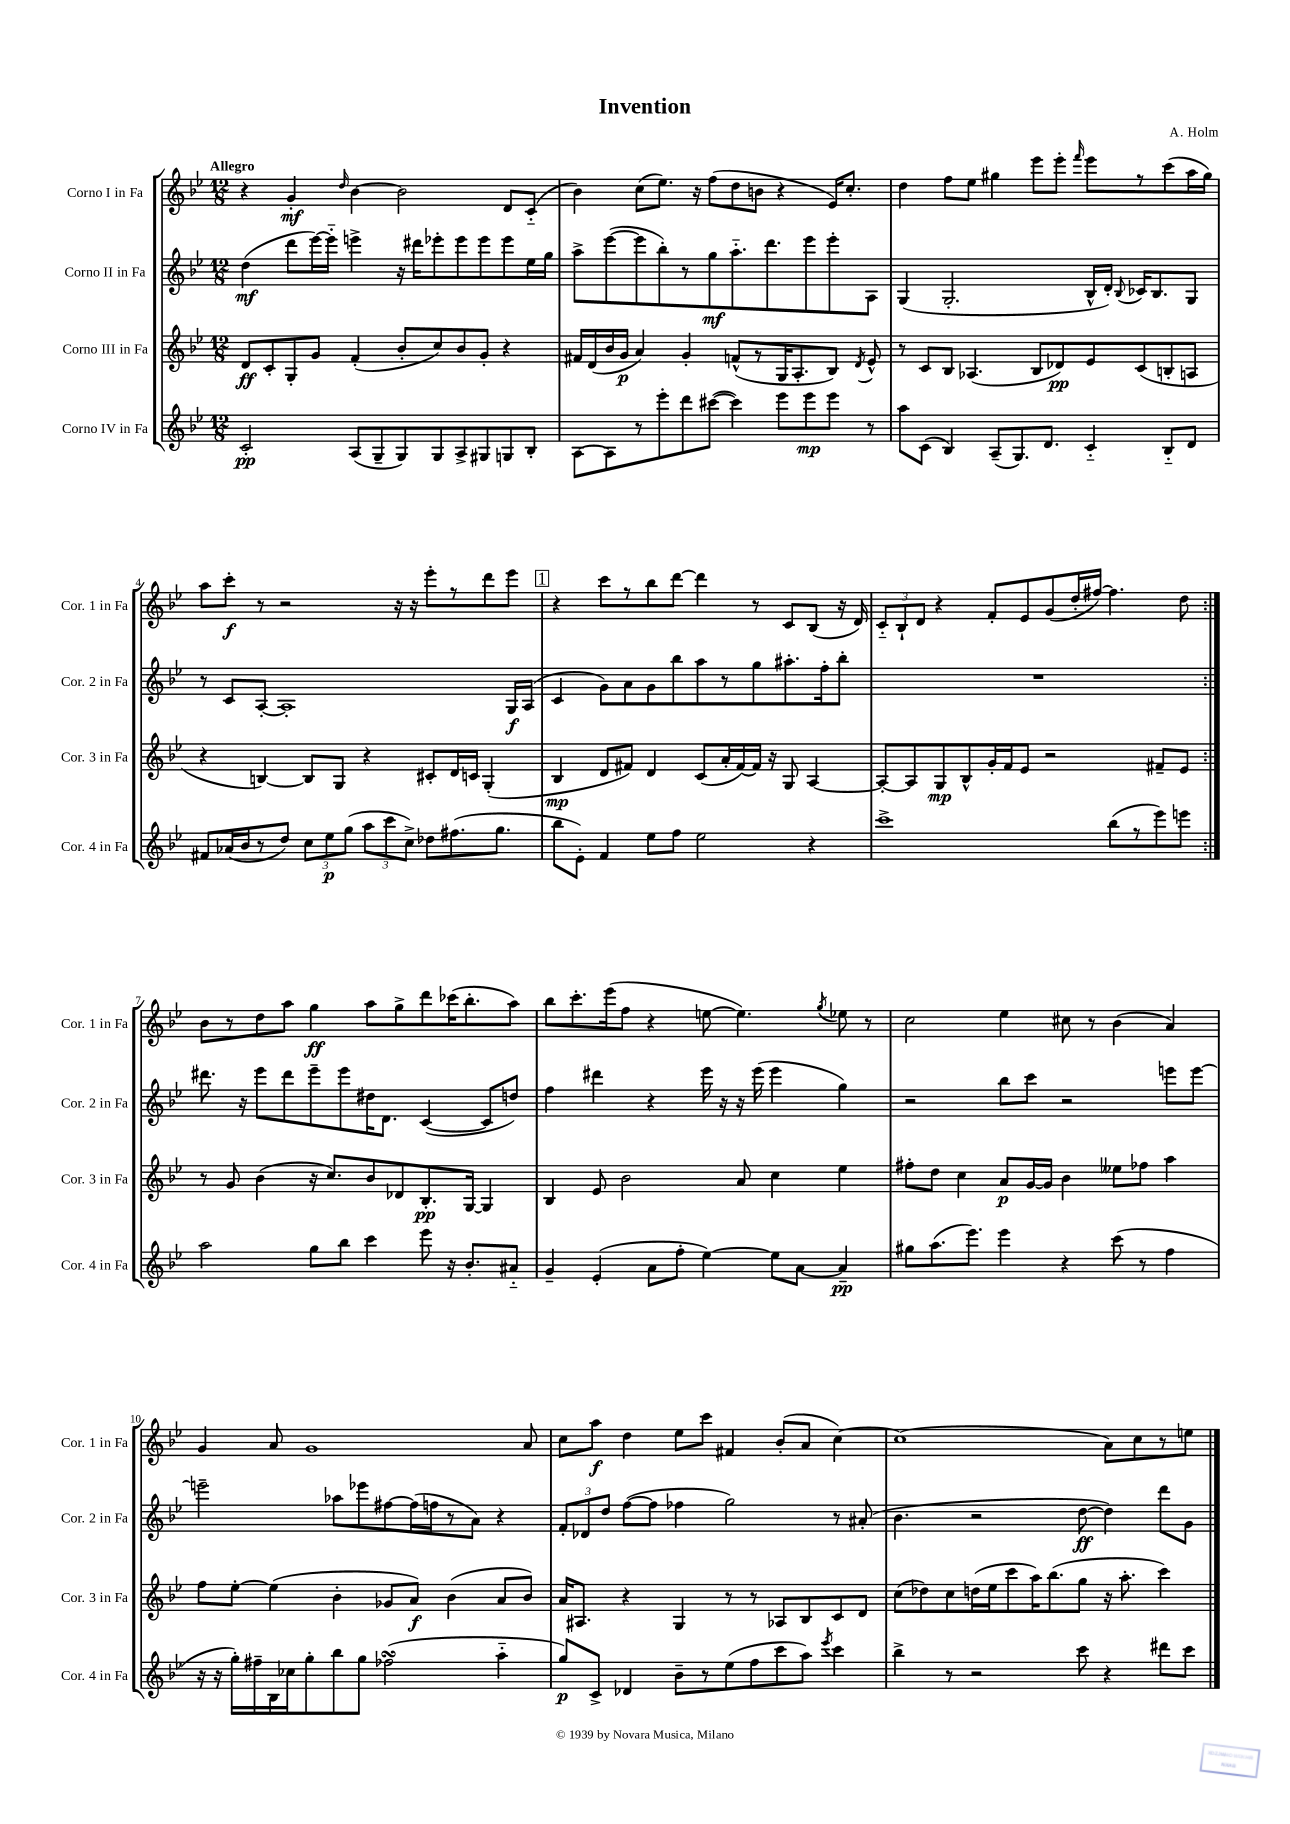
\header { title = "Invention" composer = "A. Holm" }
<<
\new StaffGroup <<
\new Staff = "s0" \with { instrumentName = "Corno I in Fa" shortInstrumentName = "Cor. 1 in Fa" } {
    \clef treble \key bes \major \numericTimeSignature \time 12/8 \tempo "Allegro"
    \autoBeamOff \repeat volta 2 { r4 g'4-.\mf \grace { d''16 } bes'4~ bes'2 d'8[ c'8]-_( |
    bes'4) c''8[( ees''8.]) r16 f''8[( d''8 b'8] r4 ees'16[) c''8.]-. |
    d''4 f''8[ ees''8] gis''4 ees'''8[ ees'''8]-. \grace { f'''16 } ees'''8[ r8 c'''8( a''16 gis''16]) |
    a''8[ c'''8]-.\f r8 r2 r16 r16 ees'''8[-. r8 d'''8 ees'''8] |
    \mark \markup { \box "1" } r4 c'''8[ r8 bes''8 d'''8]~ d'''4 r8 c'8[ bes8]( r16 d'16) |
    \tuplet 3/2 { c'8[-_ bes8-! d'8] } r4 f'8[-. ees'8 g'8( d''16-. fis''16]~) fis''4. d''8 | }
    bes'8[ r8 d''8 a''8] g''4\ff a''8[ g''8-> d'''8 ces'''16( bes''8.-. a''8]) |
    bes''8[ c'''8.-. ees'''16( f''8] r4 e''8~ e''4.) \acciaccatura { g''8 } ees''8 r8 |
    c''2 ees''4 cis''8 r8 bes'4( a'4) |
    g'4 a'8 g'1 a'8 |
    c''8[ a''8]\f d''4 ees''8[ c'''8] fis'4 bes'8[-.( a'8] c''4~) |
    c''1( a'8[) c''8 r8 e''8] \bar "|." |
}
\new Staff = "s1" \with { instrumentName = "Corno II in Fa" shortInstrumentName = "Cor. 2 in Fa" } {
    \clef treble \key bes \major \numericTimeSignature \time 12/8
    \autoBeamOff \repeat volta 2 { d''4\mf( d'''8[ ees'''16~) ees'''16]-_ e'''4-> r16 dis'''16[ ees'''8-. ees'''8 ees'''8 ees'''8 ees''16 g''16] |
    a''8[-> ees'''8~( ees'''8 bes''8-.) r8 g''8\mf a''8.-_ d'''8. ees'''8 ees'''8-. a8] |
    g4( g2.-. bes16[-^ d'16]-.) \appoggiatura { bes8 } ces'16[ bes8. g8] |
    r8 c'8[ a8]~-. a1-. g16[\f a16]( |
    \mark \markup { \box "1" } c'4 g'8[) a'8 g'8 bes''8 a''8 r8 g''8 ais''8.-. f''16-. bes''8]-. |
    R1. | }
    dis'''8. r16 ees'''8[ dis'''8 ees'''8-- ees'''8 dis''16 d'8.] c'4~( c'8[ d''8]) |
    f''4 dis'''4 r4 ees'''16 r16 r16 ees'''16( ees'''4 g''4) |
    r2 bes''8[ c'''8] r2 e'''8[ e'''8]~ |
    e'''2-- aes''8[ ees'''8 fis''8~ fis''16( f''16 r8 a'8]) r4 |
    \tuplet 3/2 { f'8[-. des'8 d''8] } f''8[~( f''8] fes''4 g''2) r8 ais'8-.( |
    bes'4. r2 d''8~\ff d''4) d'''8[ g'8] \bar "|." |
}
\new Staff = "s2" \with { instrumentName = "Corno III in Fa" shortInstrumentName = "Cor. 3 in Fa" } {
    \clef treble \key bes \major \numericTimeSignature \time 12/8
    \autoBeamOff \repeat volta 2 { d'8[\ff c'8-. g8-. g'8] f'4-.( bes'8[-. c''8) bes'8 g'8]-. r4 |
    fis'16[ d'16( bes'16 g'16]\p a'4) g'4-. f'8[-^( r8 g16 a8.-. bes8]) \acciaccatura { d'8 } ees'8-^ |
    r8 c'8[ bes8] aes4.( bes8[ des'8\pp) ees'8 c'8( b8-. a8] |
    r4 b4~) b8[ g8] r4 cis'8[-. d'16 c'16] g4-.( |
    \mark \markup { \box "1" } bes4\mp d'8[ fis'8]) d'4 c'8[( a'16-. fis'16~) fis'16] r16 g8 a4~ |
    a8[~-. a8 g8\mp bes8-^ g'16-. f'16 ees'8] r2 fis'8[-- ees'8] | }
    r8 g'8 bes'4( r16 c''8.[) bes'8 des'8 bes8.-.\pp g16]~ g4 |
    bes4 ees'8 bes'2 a'8 c''4 ees''4 |
    fis''8[-. d''8] c''4 a'8[\p g'16~ g'16] bes'4 eeses''8[ fes''8] a''4 |
    f''8[ ees''8]~-. ees''4( bes'4-. ges'8[ a'8]\f) bes'4( a'8[ bes'8]) |
    a'16[ ais8.] r4 g4 r8 r8 aes8[ bes8 c'8 d'8] |
    c''8[( des''8) c''8 d''16( ees''16 c'''8 a''16) bes''8.( g''8] r16 a''8.-. c'''4) \bar "|." |
}
\new Staff = "s3" \with { instrumentName = "Corno IV in Fa" shortInstrumentName = "Cor. 4 in Fa" } {
    \clef treble \key bes \major \numericTimeSignature \time 12/8
    \autoBeamOff \repeat volta 2 { c'2-.\pp a8[( g8-- g8) g8 a8-> gis8 g8 bes8]-. |
    a8[~ a8 r8 ees'''8-. d'''8 cis'''8]~( cis'''4) ees'''8[ ees'''8\mp ees'''8] r8 |
    a''8[ c'8]( bes4) a8[--( g8.) d'8.] c'4-_ bes8[-_ d'8] |
    fis'8[ aes'16( bes'16 r8 d''8]) \tuplet 3/2 { c''8[ ees''8\p g''8]( } \tuplet 3/2 { a''8[ c'''8 c''8]->) } des''8[ fis''8.( g''8.] |
    \mark \markup { \box "1" } bes''8[ ees'8]-.) f'4 ees''8[ f''8] ees''2 r4 |
    c'''1-> bes''8[( r8 ees'''8) e'''8] | }
    a''2 g''8[ bes''8] c'''4 ees'''8 r16 bes'8.[-. ais'8]-_ |
    g'4-- ees'4-.( a'8[ f''8]-. ees''4~) ees''8[ a'8]~ a'4--\pp |
    gis''8[ a''8.( ees'''8.]) ees'''4 r4 c'''8( r8 f''4 |
    r16 r16 g''16[-.) fis''16-- bes16 ces''16 g''8-. bes''8 g''8] fes''2\turn( a''4-_ |
    g''8[\p) c'8]-> des'4 bes'8[-- r8 ees''8( f''8 c'''8 a''8]) \acciaccatura { ees'''8 } c'''4 |
    bes''4-> r8 r2 c'''8 r4 dis'''8[ c'''8] \bar "|." |
}
>>
>>
